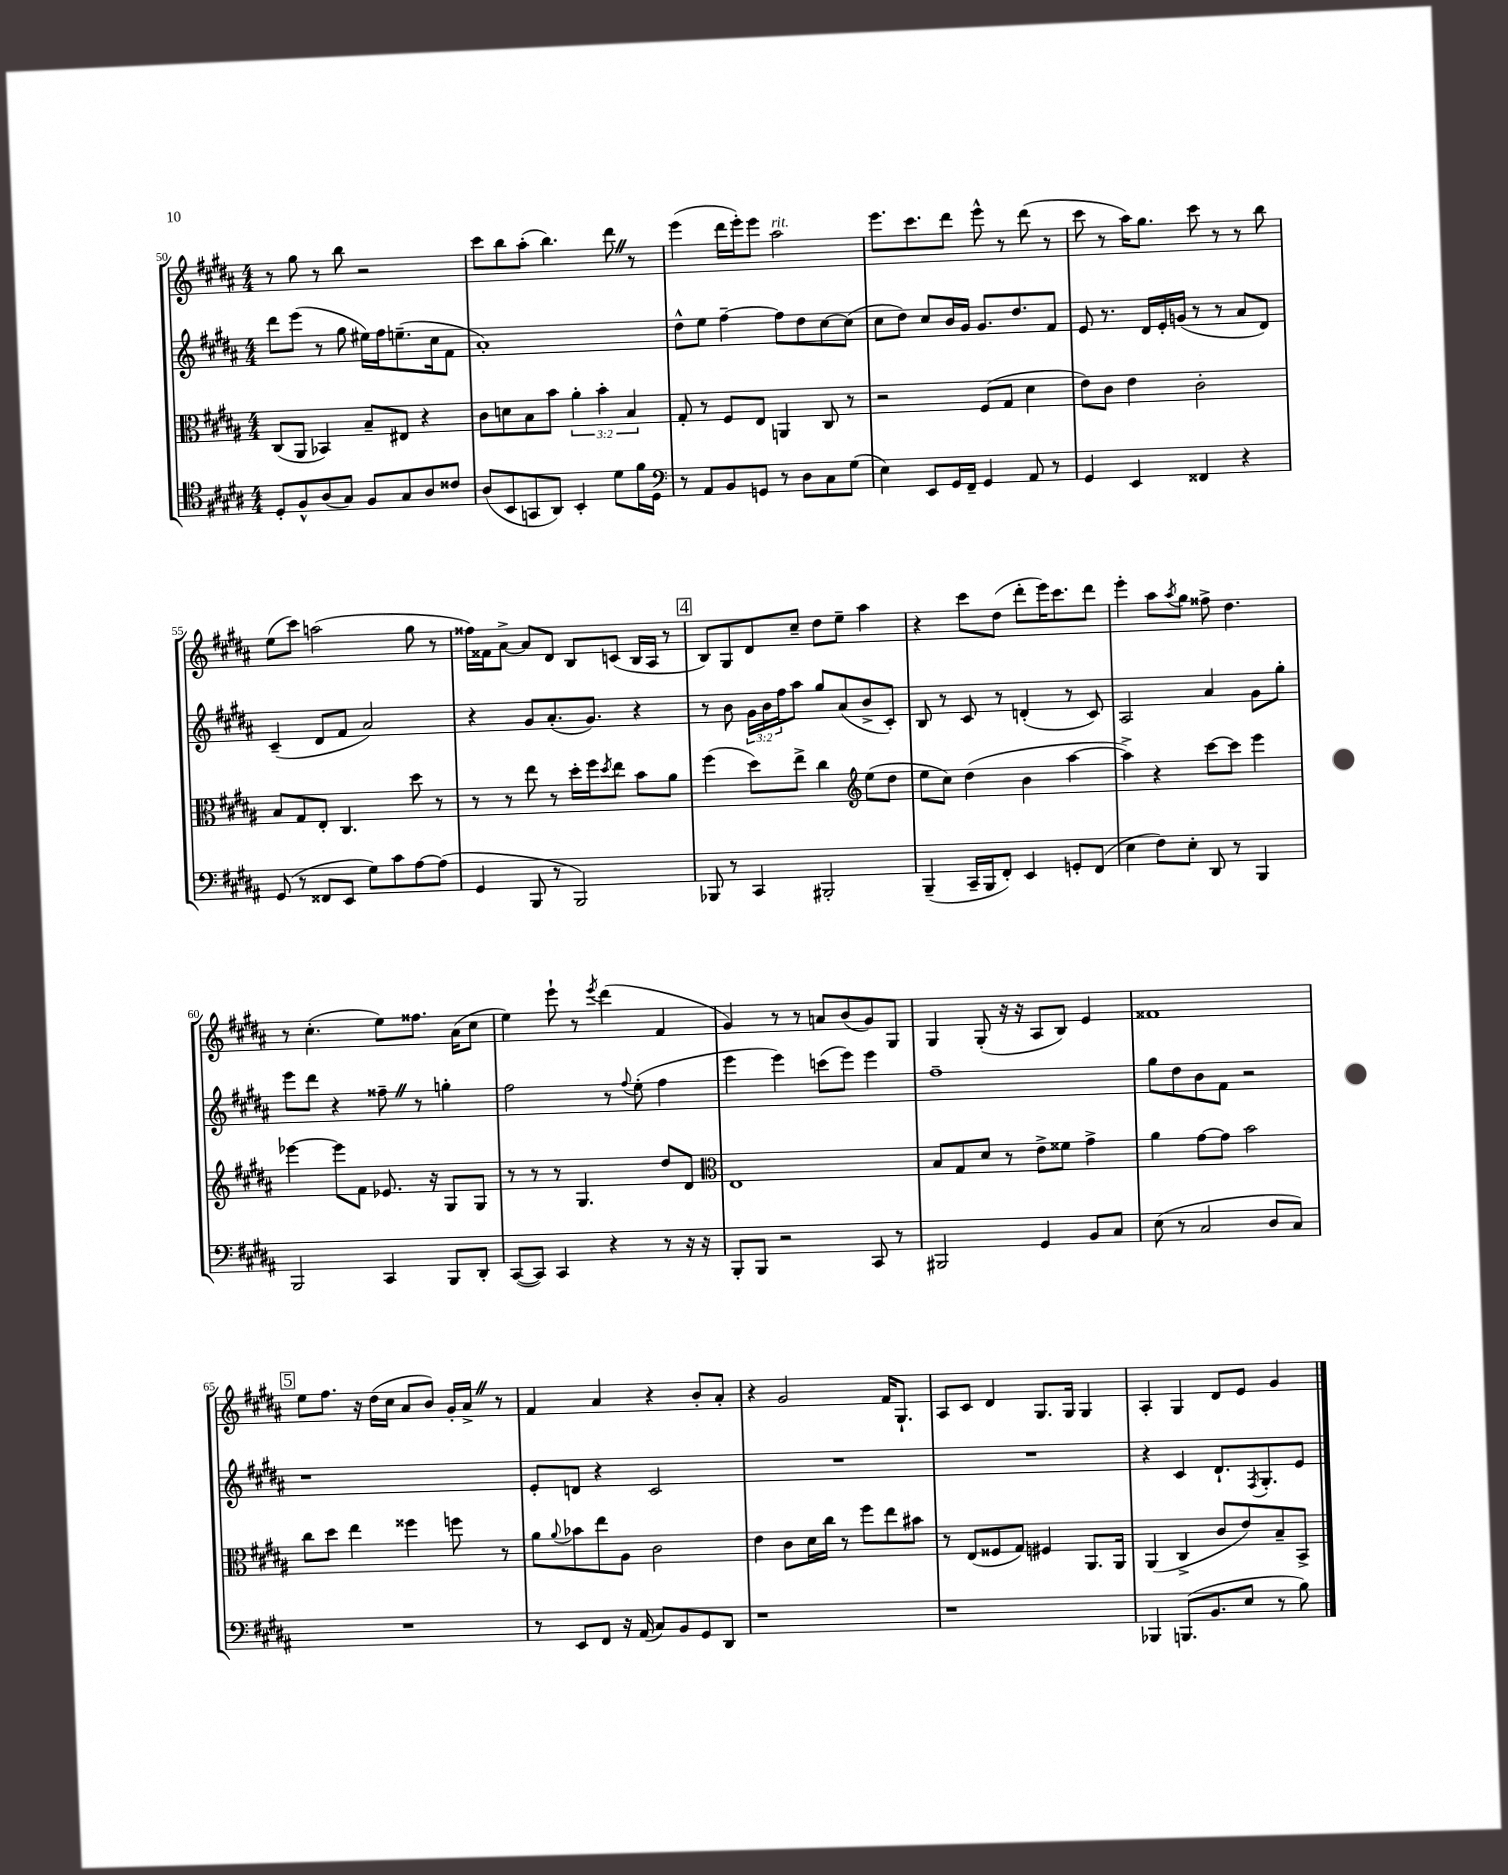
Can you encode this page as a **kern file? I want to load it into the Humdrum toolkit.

**kern	**kern	**kern	**kern
*part4	*part3	*part2	*part1
*staff4	*staff3	*staff2	*staff1
*clefC4	*clefC3	*clefG2	*clefG2
*k[f#c#g#d#a#]	*k[f#c#g#d#a#]	*k[f#c#g#d#a#]	*k[f#c#g#d#a#]
*M4/4	*M4/4	*M4/4	*M4/4
=50	=50	=50	=50
8D#'/L	(8C#/L	8ddd#\L	8r
8F#^^/	8AA#/J	(8eee\J	8gg#\
(8A#/	4BB-X/)	8r	8r
8G#/J)	.	8gg#\	8bb\
8F#/L	8B~/L	16ee#X\LL)	2r
.	.	16ff#\J	.
8G#/	8E#X/J	(8.een~\	.
8A#/	4r	.	.
.	.	16cc#\k	.
8c##X/J	.	8f#\J	.
=51	=51	=51	=51
(8A#/L	8c#\L	1a#')	8ccc#\L
8BB/	8dn\	.	8bb\
8GGn/	8B\	.	(8aa#'\J
8AA#/J)	8b\J	.	4.bb\)
4BB'/	6a#'\	.	.
.	6b'\	.	.
8d#\L	.	.	8ddd#Z\
.	6B/	.	.
16f#\L	.	.	8r
16D#\JJ	.	.	.
=52	=52	=52	=52
*clefF4	*	*	*
8r	8G#'/	8dd#^^\L	(4eee\
8AA#/L	8r	8ee\J	.
8BB/	8F#/L	[4ff#~\	16ddd#\LL
.	.	.	16eee'\J)
8GGn/J	8E/J	.	8eee\J
!	!	!	!LO:TX:a:i:t=rit.
8r	4AAn/	8ff#\L]	2aa#\
8D#\L	.	8dd#\	.
8C#\	8C#/	[8cc#\	.
(8G#\J	8r	(8cc#\J]	.
=53	=53	=53	=53
4E\)	2r	8cc#\L	8.eee\L
.	.	8dd#\J)	.
.	.	.	8.ccc#\
8EE/L	.	8cc#/L	.
16GG#/L	.	16b/L	8ddd#\J
16FF#~/JJ	.	16g#/JJ	.
4GG#/	(8F#/L	8.g#/L	8eee^^\
.	8G#/J	.	8r
.	.	8.dd#/	.
8AA#/	4d#\	.	(8ddd#\
8r	.	8f#/J	8r
=54	=54	=54	=54
4GG#/	8e\L)	8e/	8ccc#\
.	8c#\J	8.r	8r
4EE/	4e\	.	16aa#\KL)
.	.	16d#/LL	8.gg#\J
.	.	16e'/	.
.	.	(16gn/JJ	.
4FF##X/	2c#'\	8r	8ccc#\
.	.	8r	8r
4r	.	8a#/L	8r
.	.	8d#/J)	8bb\
!!LO:LB:g=z
=55	=55	=55	=55
(8GG#/	8B/L	(4c#~/	(8ee\L
8r	8G#/	.	8ccc#\J)
8FF##X/L	8E'/J	8d#/L	(2aan\
8EE/J	4.C#/	8f#/J	.
8G#\L)	.	2a#/)	.
8c#\	.	.	.
[8A#\	8dd#\	.	8gg#\
(8A#\J]	8r	.	8r
=56	=56	=56	=56
4GG#/	8r	4r	16ff##X\LL)
.	.	.	16f##X\J
.	8r	.	[8a#^\J
8BBB/	8ee\	8g#/L	8a#/L]
8r	8r	(8.a#'/	8d#/J
2BBB/)	16dd#'\LL	.	8B/L
.	16ff#\J	8.g#/J)	.
.	8qdd#/	.	.
.	8ee\J	.	(8cn/J
.	8b\L	4r	16B/LL
.	.	.	16A#/JJ
.	8a#\J	.	8r
!!LO:REH:place=s1:t=4
=57	=57	=57	=57
8BBB-X/	(4ff#\	8r	8B/L)
8r	.	8b\	8G#/
4CC#/	8dd#\L)	24g#\LL	8d#/
.	.	24b\	.
.	.	24ff#\J	.
.	8ee^\J	8aa#\J	8cc#~/J
2BBB#X'/	4cc#\	8gg#/L	8dd#\L
.	.	(8a#/	8ee~\J
*	*clefG2	*	*
.	(8ee\L	8b^/	4aa#\
.	8dd#\J	8c#'/J)	.
=58	=58	=58	=58
(4BBB~/	8ee\L	8B/	4r
.	8cc#\J)	8r	.
16CC#~/LL	(4dd#\	8c#/	8ccc#\L
16BBB/J	.	.	.
8FF#'/J)	.	8r	(8dd#\J
4EE/	4b\	(4dn'/	8ddd#'\L
.	.	.	16eee\K)
.	.	.	8.ccc#\
8GGn'/L	[4aa#\	8r	.
(8FF#/J	.	8c#/)	8ddd#\J
=59	=59	=59	=59
4E\	4aa#^\])	2A#/	4eee'\
8F#\L)	4r	.	8aa#\L
.	.	.	8qaa#/
8E'\J	.	.	8gg#\J
8DD#/	[8ccc#\L	4a#/	8ff##X^\
8r	8ccc#\J]	.	4.dd#\
4BBB/	4eee\	8g#\L	.
.	.	8gg#'\J	.
!!LO:LB:g=z
=60	=60	=60	=60
2BBB/	[4eee-X\	8eee\L	8r
.	.	8ddd#\J	(4.cc#'\
.	8eee-\L]	4r	.
.	8f#\J	.	.
4CC#/	8.e-X/	8ff##X~Z\	8ee\L)
.	.	8r	8.ff##X\J
.	16r	.	.
8BBB/L	8G#/L	4ggn'\	.
.	.	.	(16a#\KL
8DD#'/J	8G#/J	.	8cc#\J
=61	=61	=61	=61
([8CC#/L	8r	2ff#\	4ee\)
8CC#/J])	8r	.	.
4CC#/	8r	.	8eee`\
.	4.G#/	.	8r
.	.	.	8qeee/
4r	.	8r	(4ddd#\
.	.	8qqff#/	.
.	.	(8ee'\	.
8r	8dd#/L	4ff#\	4f#/
16r	8d#/J	.	.
16r	.	.	.
=62	=62	=62	=62
*	*clefC3	*	*
8BBB'/L	1E	4eee\	4g#/)
8BBB/J	.	.	.
2r	.	4eee\)	8r
.	.	.	8r
.	.	(8cccn\L	8an/L
.	.	8eee\J)	(8b/
8CC#/	.	4eee\	8g#/)
8r	.	.	8G#/J
=63	=63	=63	=63
2BBB#X/	8B/L	1ff#~	4G#/
.	8G#/	.	.
.	8d#/J	.	(8G#'/
.	8r	.	16r
.	.	.	16r
4GG#/	8e^\L	.	8A#/L
.	8f##X\J	.	8B/J)
8BB/L	4g#^\	.	4e/
8C#/J	.	.	.
=64	=64	=64	=64
(8E\	4a#\	8gg#\L	1f##X
8r	.	8dd#\	.
2C#/	[8g#\L	8b\	.
.	8g#\J]	8f#\J	.
.	2b\	2r	.
8D#/L	.	.	.
8C#/J)	.	.	.
!!LO:LB:g=z
!!LO:REH:place=s1:t=5
=65	=65	=65	=65
1r	8cc#\L	1r	8ee\L
.	8dd#\J	.	8.ff#\J
.	4ee\	.	.
.	.	.	16r
.	.	.	(16dd#\LL
.	.	.	16cc#\JJ
.	4ff##X\	.	8a#/L
.	.	.	8b/J)
.	8ffn\	.	16g#'/LL
.	.	.	16a#^Z/JJ
.	8r	.	8r
=66	=66	=66	=66
8r	8a#\L	8e'/L	4f#/
.	8qqa#/	.	.
8EE/L	8b-X\	8dn/J	.
8FF#/J	8ee\	4r	4a#/
16r	8A#\J	.	.
(16AA#/	.	.	.
8C#/L)	2c#\	2c#/	4r
8BB/	.	.	.
8GG#/	.	.	8b'/L
8DD#/J	.	.	8a#'/J
=67	=67	=67	=67
1r	4e\	1r	4r
.	8c#\L	.	2g#/
.	16d#\L	.	.
.	16cc#\JJ	.	.
.	8r	.	.
.	8ff#\L	.	.
.	8ee\	.	16f#/KL
.	.	.	8.G#`/J
.	8b#X\J	.	.
=68	=68	=68	=68
1r	8r	1r	8A#/L
.	(8E/L	.	8c#/J
.	8F##X/	.	4d#/
.	8G#/J)	.	.
.	4F#X/	.	8.G#/L
.	.	.	16G#/Jk
.	8.AA#/L	.	4G#/
.	16AA#/Jk	.	.
=69	=69	=69	=69
4BBB-X/	(4AA#/	4r	4A#'/
(8.BBBn/L	4C#^/	4c#/	4G#/
8.BB/	.	.	.
.	8c#/L	8.d#`/L	8d#/L
8E/J	8e/)	.	8e/J
.	.	8qF#/	.
.	.	8.G#'/	.
8r	8B~/	.	4g#/
8B\)	8BB^/J	8e/J	.
==	==	==	==
*-	*-	*-	*-
